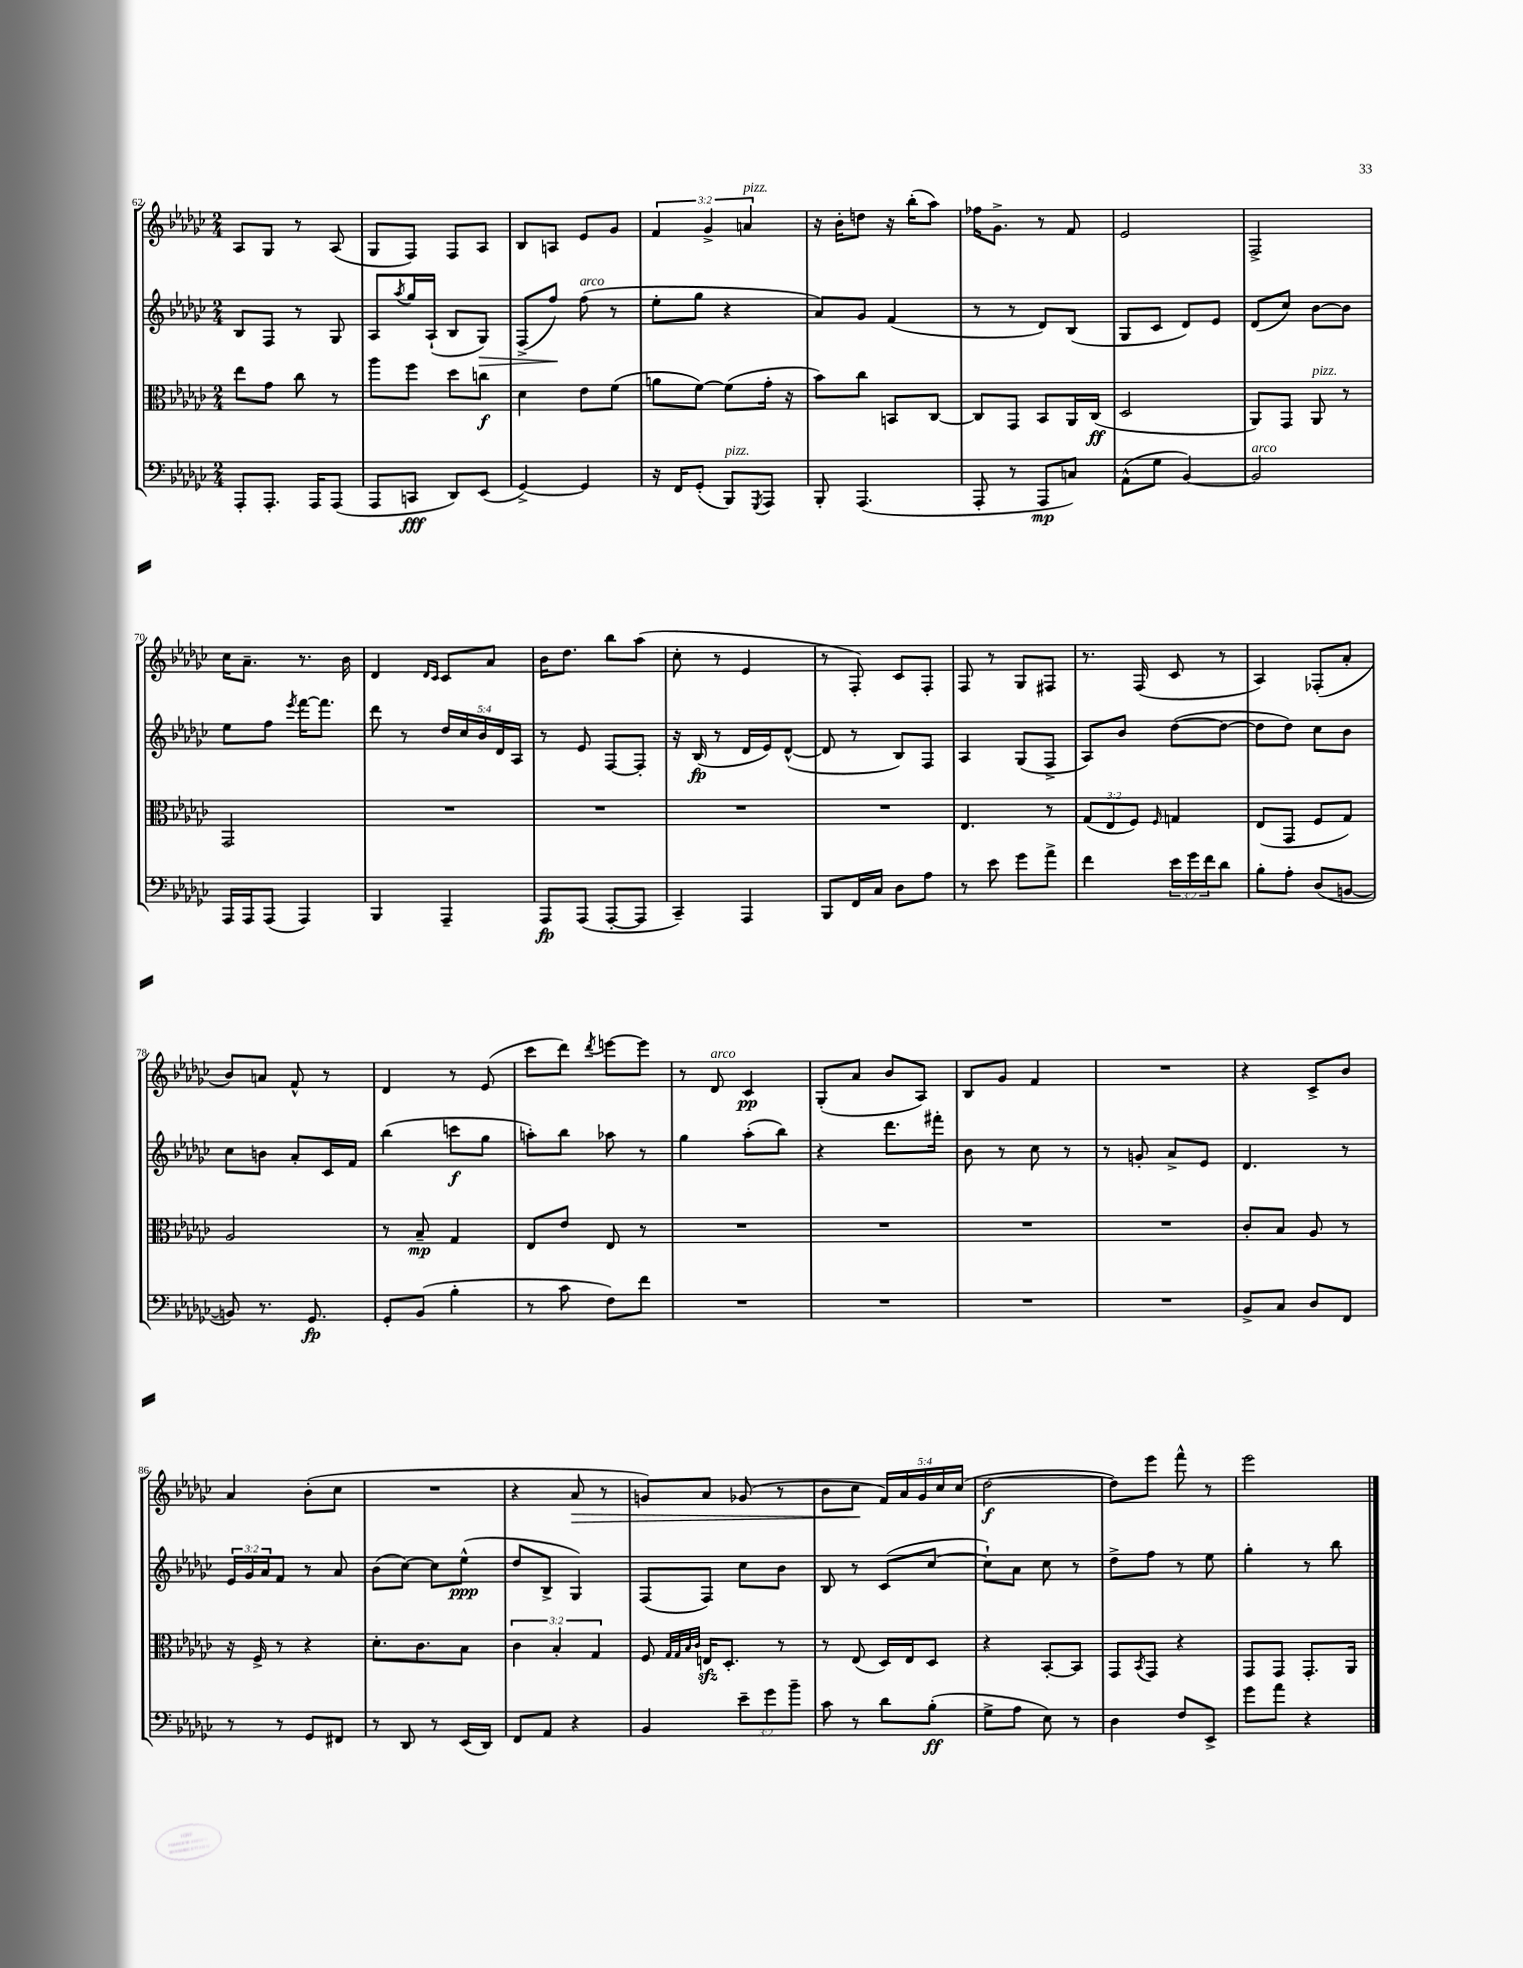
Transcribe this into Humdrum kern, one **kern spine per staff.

**kern	**dynam	**kern	**dynam	**kern	**dynam	**kern	**dynam
*part4	*part4	*part3	*part3	*part2	*part2	*part1	*part1
*staff4	*staff4	*staff3	*staff3	*staff2	*staff2	*staff1	*staff1
*clefF4	*	*clefC3	*	*clefG2	*	*clefG2	*
*k[b-e-a-d-g-c-]	*	*k[b-e-a-d-g-c-]	*	*k[b-e-a-d-g-c-]	*	*k[b-e-a-d-g-c-]	*
*M2/4	*	*M2/4	*	*M2/4	*	*M2/4	*
=62	=62	=62	=62	=62	=62	=62	=62
8AAA-'/L	.	8ee-\L	.	8B-/L	.	8A-/L	.
8.AAA-'/J	.	8g-\J	.	8F/J	.	8G-/J	.
.	.	8cc-\	.	8r	.	8r	.
16AAA-/KL	.	.	.	.	.	.	.
(8AAA-/J	.	8r	.	8G-/	.	(8A-/	.
=63	=63	=63	=63	=63	=63	=63	=63
8AAA-/L	.	8aa-\L	.	8A-/L	.	8G-/L	.
.	.	.	.	8qaa-/	.	.	.
8CCn/J	fff	8ff\J	.	16gg-/L	.	8F/J)	.
.	.	.	.	(16A-`/JJ	.	.	.
8DD-/L)	.	8dd-\L	.	8B-/L	.	8F/L	.
!	!	!	!	!	!LO:HP:b	!	!
(8EE-/J	.	8ccn\J	f	8G-/J)	>	8A-/J	.
=64	=64	=64	=64	=64	=64	=64	=64
[4GG-^/)	.	4d-\	.	(8F^/L	.	8B-/L	.
.	.	.	.	8ff/J)	.	8An/J	.
!	!	!	!	!LO:TX:a:i:t=arco	!	!	!
4GG-/]	.	8e-\L	.	(8ff\	]	8e-/L	.
.	.	(8f\J	.	8r	.	8g-/J	.
=65	=65	=65	=65	=65	=65	=65	=65
16r	.	8an\L	.	8ee-'\L	.	6f/	.
16FF/KL	.	.	.	.	.	.	.
(8GG-'/J	.	[8f\J)	.	8gg-\J	.	.	.
.	.	.	.	.	.	6g-^/	.
!LO:TX:a:i:t=pizz.	!	!	!	!	!	!	!
8BBB-/L)	.	(8f\L]	.	4r	.	.	.
!	!	!	!	!	!	!LO:TX:a:i:t=pizz.	!
.	.	.	.	.	.	6an/	.
8qGGG-/	.	.	.	.	.	.	.
8AAA-/J	.	16g-'\Jk	.	.	.	.	.
.	.	16r	.	.	.	.	.
=66	=66	=66	=66	=66	=66	=66	=66
8BBB-'/	.	8b-\L)	.	8a-/L)	.	16r	.
.	.	.	.	.	.	16b-'\KL	.
(4.AAA-/	.	8cc-\J	.	8g-/J	.	8ddn\J	.
.	.	8BBn/L	.	(4f/	.	16r	.
.	.	.	.	.	.	(16bb-'\KL	.
.	.	[8C-/J	.	.	.	8aa-\J)	.
=67	=67	=67	=67	=67	=67	=67	=67
8AAA-'/	.	8C-/L]	.	8r	.	16ff-X\KL	.
.	.	.	.	.	.	8.g-^\J	.
8r	.	8GG-/J	.	8r	.	.	.
8AAA-/L	mp	8BB-/L	.	8d-/L)	.	8r	.
8Cn/J)	.	16AA-/L	.	(8B-/J	.	8f/	.
.	.	(16C-/JJ	ff	.	.	.	.
=68	=68	=68	=68	=68	=68	=68	=68
(8AA-^^\L	.	2D-/	.	8G-/L	.	2e-/	.
8G-\J	.	.	.	8c-/J	.	.	.
[4BB-/)	.	.	.	8d-/L)	.	.	.
.	.	.	.	8e-/J	.	.	.
=69	=69	=69	=69	=69	=69	=69	=69
!LO:TX:a:i:t=arco	!	!	!	!	!	!	!
2BB-/]	.	8AA-/L)	.	(8d-/L	.	2F^/	.
.	.	8GG-/J	.	8cc-/J)	.	.	.
!	!	!LO:TX:a:i:t=pizz.	!	!	!	!	!
.	.	8AA-/	.	[8b-\L	.	.	.
.	.	8r	.	8b-\J]	.	.	.
!!LO:LB:g=z
=70	=70	=70	=70	=70	=70	=70	=70
16AAA-/LL	.	2GG-/	.	8ee-\L	.	16cc-\KL	.
16AAA-/J	.	.	.	.	.	8.a-~\J	.
(8AAA-/J	.	.	.	8ff\J	.	.	.
.	.	.	.	8qeee-/	.	.	.
4AAA-/)	.	.	.	[16fff\KL	.	8.r	.
.	.	.	.	8.fff\J]	.	.	.
.	.	.	.	.	.	16b-\	.
=71	=71	=71	=71	=71	=71	=71	=71
4BBB-/	.	2r	.	8ddd-\	.	4d-/	.
.	.	.	.	8r	.	.	.
.	.	.	.	.	.	16qqd-/LL	.
.	.	.	.	.	.	16qqc-/JJ	.
4AAA-~/	.	.	.	20dd-/LL	.	8c-/L	.
.	.	.	.	20cc-/	.	.	.
.	.	.	.	20b-/	.	.	.
.	.	.	.	.	.	8a-/J	.
.	.	.	.	20d-/	.	.	.
.	.	.	.	20A-/JJ	.	.	.
=72	=72	=72	=72	=72	=72	=72	=72
8AAA-/L	fp	2r	.	8r	.	16b-\KL	.
.	.	.	.	.	.	8.dd-\J	.
(8AAA-/J	.	.	.	8e-/	.	.	.
[8AAA-'/L	.	.	.	[8F/L	.	8bb-\L	.
8AAA-/J]	.	.	.	8F'/J]	.	(8aa-\J	.
=73	=73	=73	=73	=73	=73	=73	=73
4CC-~/)	.	2r	.	16r	.	8cc-'\	.
.	.	.	.	(16B-/	fp	.	.
.	.	.	.	8r	.	8r	.
4AAA-/	.	.	.	16d-/LL	.	4e-/	.
.	.	.	.	16e-/J)	.	.	.
.	.	.	.	([8d-^^/J	.	.	.
=74	=74	=74	=74	=74	=74	=74	=74
8BBB-/L	.	2r	.	8d-/]	.	8r	.
16FF/L	.	.	.	8r	.	8F'/)	.
16C-/JJ	.	.	.	.	.	.	.
8D-\L	.	.	.	8B-/L)	.	8c-/L	.
8A-\J	.	.	.	8F/J	.	8F'/J	.
=75	=75	=75	=75	=75	=75	=75	=75
8r	.	4.E-/	.	4A-/	.	8F/	.
8e-\	.	.	.	.	.	8r	.
8g-\L	.	.	.	(8G-/L	.	8G-/L	.
8a-^\J	.	8r	.	8F^/J	.	8F#X/J	.
=76	=76	=76	=76	=76	=76	=76	=76
4f\	.	(12G-/L	.	8A-/L)	.	8.r	.
.	.	12E-/	.	.	.	.	.
.	.	.	.	8b-/J	.	.	.
.	.	12F/J)	.	.	.	.	.
.	.	.	.	.	.	(16F/	.
.	.	16qqF/	.	.	.	.	.
24e-\LL	.	4Gn/	.	([8dd-\L	.	8c-/	.
24g-\	.	.	.	.	.	.	.
24f\J	.	.	.	.	.	.	.
8d-\J	.	.	.	8dd-\J_	.	8r	.
=77	=77	=77	=77	=77	=77	=77	=77
8B-'\L	.	(8E-/L	.	8dd-\L]	.	4A-/)	.
8A-'\J	.	8GG-/J	.	8dd-\J)	.	.	.
(8D-/L	.	8F/L	.	8cc-\L	.	(8F-X'/L	.
[8BBn/J	.	8G-/J)	.	8b-\J	.	8a-'/J	.
!!LO:LB:g=z
=78	=78	=78	=78	=78	=78	=78	=78
8BBn/])	.	2A-/	.	8cc-\L	.	8b-/L)	.
8.r	.	.	.	8bn\J	.	8an/J	.
.	.	.	.	8a-'/L	.	8f^^/	.
8.GG-/	fp	.	.	.	.	.	.
.	.	.	.	16c-/L	.	8r	.
.	.	.	.	16f/JJ	.	.	.
=79	=79	=79	=79	=79	=79	=79	=79
8GG-'/L	.	8r	.	(4bb-\	.	4d-/	.
(8BB-/J	.	8B-~/	mp	.	.	.	.
4B-'\	.	4G-/	.	8cccn\L	f	8r	.
.	.	.	.	8gg-\J	.	(8e-/	.
=80	=80	=80	=80	=80	=80	=80	=80
8r	.	8E-/L	.	8aan'\L)	.	8ccc-\L	.
8c-\	.	8e-/J	.	8bb-\J	.	8ddd-\J)	.
.	.	.	.	.	.	8qddd-/	.
8F\L)	.	8E-/	.	8aa-X\	.	[8eeen\L	.
8f\J	.	8r	.	8r	.	8eee\J]	.
=81	=81	=81	=81	=81	=81	=81	=81
2r	.	2r	.	4gg-\	.	8r	.
!	!	!	!	!	!	!LO:TX:a:i:t=arco	!
.	.	.	.	.	.	8d-/	.
.	.	.	.	(8aa-'\L	.	4c-/	pp
.	.	.	.	8bb-\J)	.	.	.
=82	=82	=82	=82	=82	=82	=82	=82
2r	.	2r	.	4r	.	(8G-'/L	.
.	.	.	.	.	.	8a-/J	.
.	.	.	.	8.ddd-\L	.	8b-/L	.
.	.	.	.	.	.	8A-/J)	.
.	.	.	.	16fff#X'\Jk	.	.	.
=83	=83	=83	=83	=83	=83	=83	=83
2r	.	2r	.	8b-\	.	8B-/L	.
.	.	.	.	8r	.	8g-/J	.
.	.	.	.	8cc-\	.	4f/	.
.	.	.	.	8r	.	.	.
=84	=84	=84	=84	=84	=84	=84	=84
2r	.	2r	.	8r	.	2r	.
.	.	.	.	8gn'/	.	.	.
.	.	.	.	8a-^/L	.	.	.
.	.	.	.	8e-/J	.	.	.
=85	=85	=85	=85	=85	=85	=85	=85
8BB-^/L	.	8c-'/L	.	4.d-/	.	4r	.
8C-/J	.	8B-/J	.	.	.	.	.
8D-/L	.	8A-/	.	.	.	8c-^/L	.
8FF/J	.	8r	.	8r	.	8b-/J	.
!!LO:LB:g=z
=86	=86	=86	=86	=86	=86	=86	=86
8r	.	16r	.	24e-/LL	.	4a-/	.
.	.	.	.	24g-/	.	.	.
.	.	16F^/	.	.	.	.	.
.	.	.	.	24a-/J	.	.	.
8r	.	8r	.	8f/J	.	.	.
8GG-/L	.	4r	.	8r	.	(8b-'\L	.
8FF#X/J	.	.	.	8a-/	.	8cc-\J	.
=87	=87	=87	=87	=87	=87	=87	=87
8r	.	8.d-'\L	.	(8b-\L	.	2r	.
8DD-/	.	.	.	[8cc-\J)	.	.	.
.	.	8.c-\	.	.	.	.	.
8r	.	.	.	8cc-\L]	.	.	.
(16EE-/LL	.	8B-\J	.	(8ee-^^\J	ppp	.	.
16DD-/JJ)	.	.	.	.	.	.	.
=88	=88	=88	=88	=88	=88	=88	=88
8FF/L	.	6c-\	.	8dd-/L	.	4r	.
8AA-/J	.	.	.	8B-^/J	.	.	.
.	.	6B-'/	.	.	.	.	.
!	!	!	!	!	!	!	!LO:HP:b
4r	.	.	.	4G-/)	.	8a-/	>
.	.	6G-/	.	.	.	.	.
.	.	.	.	.	.	8r	.
=89	=89	=89	=89	=89	=89	=89	=89
4BB-/	.	8F/	.	(8F/L	.	8gn/L)	.
.	.	32qqG-/LLL	.	.	.	.	.
.	.	32qqG-/	.	.	.	.	.
.	.	32qqB-/	.	.	.	.	.
.	.	32qqc-/JJJ	.	.	.	.	.
.	.	16Enzz/KL	.	8F/J)	.	8a-/J	.
.	.	8.D-'/J	.	.	.	.	.
12e-~\L	.	.	.	8cc-\L	.	(8g-X/	.
12g-\	.	.	.	.	.	.	.
.	.	8r	.	8b-\J	.	8r	.
12b-~\J	.	.	.	.	.	.	.
=90	=90	=90	=90	=90	=90	=90	=90
8c-\	.	8r	.	8B-/	.	8b-\L	.
8r	.	(8E-/	.	8r	.	8cc-\J	.
8d-\L	.	16D-/LL)	.	(8c-/L	.	20f/LL)	]
.	.	.	.	.	.	20a-/	.
.	.	16E-/J	.	.	.	.	.
.	.	.	.	.	.	20g-/	.
(8B-'\J	ff	8D-/J	.	[8cc-/J	.	.	.
.	.	.	.	.	.	20cc-/	.
.	.	.	.	.	.	(20cc-/JJ	.
=91	=91	=91	=91	=91	=91	=91	=91
8G-^\L	.	4r	.	8cc-`\L])	.	[2dd-\	f
8A-\J	.	.	.	8a-\J	.	.	.
8E-\)	.	[8BB-'/L	.	8cc-\	.	.	.
8r	.	8BB-/J]	.	8r	.	.	.
=92	=92	=92	=92	=92	=92	=92	=92
4D-\	.	8GG-/L	.	8dd-^\L	.	8dd-\L])	.
.	.	8qBB-/	.	.	.	.	.
.	.	8GG-/J	.	8ff\J	.	8eee-\J	.
8F/L	.	4r	.	8r	.	8fff^^\	.
8EE-^/J	.	.	.	8ee-\	.	8r	.
=93	=93	=93	=93	=93	=93	=93	=93
8g-\L	.	8GG-/L	.	4gg-'\	.	2eee-\	.
8a-\J	.	8GG-/J	.	.	.	.	.
4r	.	8.GG-'/L	.	8r	.	.	.
.	.	.	.	8bb-\	.	.	.
.	.	16AA-/Jk	.	.	.	.	.
==	==	==	==	==	==	==	==
*-	*-	*-	*-	*-	*-	*-	*-
